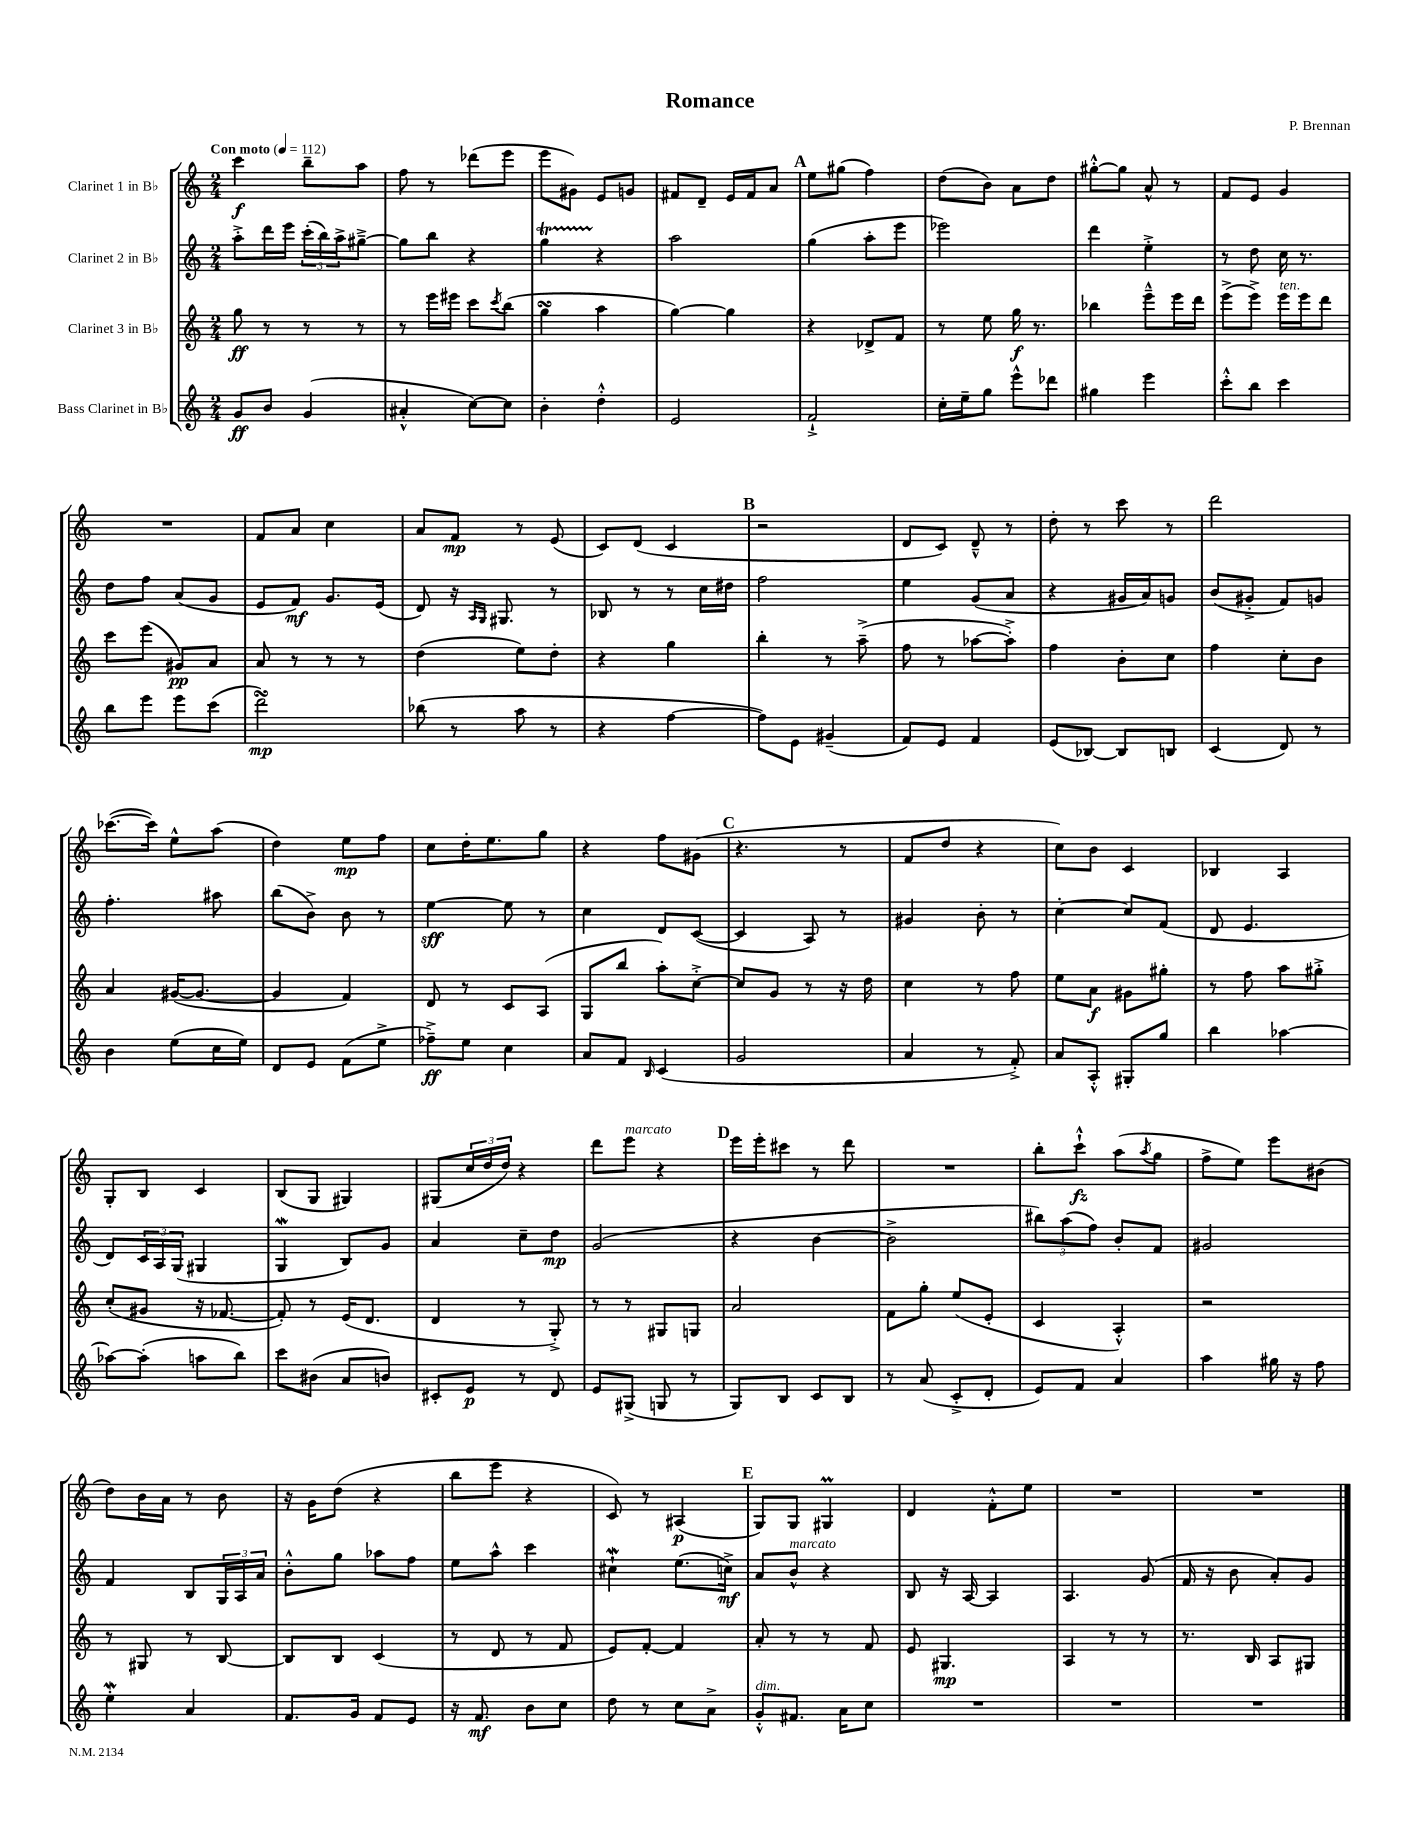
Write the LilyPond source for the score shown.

\header { title = "Romance" composer = "P. Brennan" }
<<
\new StaffGroup <<
\new Staff = "s0" \with { instrumentName = "Clarinet 1 in Bb" } {
    \clef treble \key c \major \numericTimeSignature \time 2/4 \tempo "Con moto" 4 = 112
    c'''4\f b''8-- a''8 |
    f''8 r8 des'''8( e'''8 |
    e'''8 gis'8) e'8 g'8 |
    fis'8 d'8-- e'16 fis'16 a'8 |
    \mark \markup { \bold "A" } e''8 gis''8( f''4) |
    d''8( b'8) a'8 d''8 |
    gis''8~-.-^ gis''8 a'8-^ r8 |
    f'8 e'8 g'4 |
    R2 |
    f'8 a'8 c''4 |
    a'8 f'8\mp r8 e'8( |
    c'8) d'8( c'4 |
    \mark \markup { \bold "B" } r2 |
    d'8 c'8) d'8---^ r8 |
    d''8-. r8 c'''8 r8 |
    d'''2 |
    ces'''8.~( ces'''16) e''8-^ a''8( |
    d''4) e''8\mp f''8 |
    c''8 d''16-. e''8. g''8 |
    r4 f''8 gis'8( |
    \mark \markup { \bold "C" } r4. r8 |
    f'8 d''8 r4 |
    c''8) b'8 c'4 |
    bes4 a4 |
    g8-. b8 c'4 |
    b8( g8 gis4) |
    gis8( \tuplet 3/2 { c''16 d''16 d''16) } r4 |
    d'''8 e'''8^\markup { \italic "marcato" } r4 |
    \mark \markup { \bold "D" } e'''16 e'''16-. cis'''8 r8 d'''8 |
    R2 |
    b''8-. c'''8-!-^\fz a''8( \acciaccatura { a''8 } g''8 |
    f''8-> e''8) e'''8 bis'8( |
    d''8) b'16 a'16 r8 b'8 |
    r16 g'16 d''8( r4 |
    b''8 e'''8 r4 |
    c'8) r8 ais4\p( |
    \mark \markup { \bold "E" } g8) g8 gis4\prall |
    d'4 f'8-.-^ e''8 |
    R2 |
    R2 \bar "|." |
}
\new Staff = "s1" \with { instrumentName = "Clarinet 2 in Bb" } {
    \clef treble \key c \major \numericTimeSignature \time 2/4
    a''8-.-> d'''16 e'''16 \tuplet 3/2 { c'''16-.( b''16) a''16-> } gis''8~---> |
    gis''8 b''8 r4 |
    g''4\startTrillSpan r4\stopTrillSpan |
    a''2 |
    \mark \markup { \bold "A" } g''4( a''8-. e'''8 |
    ees'''2) |
    d'''4 e''4-.-> |
    r8 d''8 c''16 r8. |
    d''8 f''8 a'8( g'8 |
    e'8 f'8\mf) g'8. e'16( |
    d'8) r16 \grace { a16 g16 } gis8. r8 |
    bes8 r8 r8 c''16 dis''16 |
    \mark \markup { \bold "B" } f''2 |
    e''4 g'8( a'8 |
    r4 gis'16 a'16) g'8 |
    b'8( gis'8-.-> f'8) g'8 |
    f''4.-. ais''8 |
    b''8( b'8->) b'8 r8 |
    e''4~\sff e''8 r8 |
    c''4 d'8 c'8~( |
    \mark \markup { \bold "C" } c'4 a8) r8 |
    gis'4 b'8-. r8 |
    c''4~-. c''8 f'8( |
    d'8 e'4. |
    d'8) \tuplet 3/2 { c'16 a16 g16( } gis4 |
    g4\mordent b8) g'8 |
    a'4 c''8-- d''8\mp |
    g'2( |
    \mark \markup { \bold "D" } r4 b'4~ |
    b'2-> |
    \tuplet 3/2 { bis''8) a''8( f''8) } b'8-. f'8 |
    gis'2 |
    f'4 b8 \tuplet 3/2 { g16 a16 a'16 } |
    b'8-.-^ g''8 aes''8 f''8 |
    e''8 a''8-^ c'''4 |
    cis''4-!\mordent e''8.( c''16->\mf) |
    \mark \markup { \bold "E" } a'8 b'8-^^\markup { \italic "marcato" } r4 |
    b8 r16 a16~ a4 |
    a4. g'8( |
    f'16 r16 b'8 a'8-.) g'8 \bar "|." |
}
\new Staff = "s2" \with { instrumentName = "Clarinet 3 in Bb" } {
    \clef treble \key c \major \numericTimeSignature \time 2/4
    g''8\ff r8 r8 r8 |
    r8 e'''16 eis'''16 c'''8 \acciaccatura { c'''8 } b''8( |
    g''4\turn a''4 |
    g''4~) g''4 |
    \mark \markup { \bold "A" } r4 des'8-> f'8 |
    r8 e''8 g''16\f r8. |
    bes''4 e'''8---^ e'''16 d'''16 |
    e'''8->( e'''8->) e'''16^\markup { \italic "ten." } e'''16 d'''8 |
    c'''8 e'''8( gis'8\pp) a'8 |
    a'8 r8 r8 r8 |
    d''4( e''8) d''8-. |
    r4 g''4 |
    \mark \markup { \bold "B" } b''4-. r8 a''8--->( |
    f''8 r8 aes''8~ aes''8-.->) |
    f''4 b'8-. c''8 |
    f''4 c''8-. b'8 |
    a'4 gis'16~( gis'8.~ |
    gis'4 f'4) |
    d'8 r8 c'8 a8( |
    g8 b''8 a''8-.) c''8~-.-> |
    \mark \markup { \bold "C" } c''8 g'8 r8 r16 d''16 |
    c''4 r8 f''8 |
    e''8 a'8\f gis'8 gis''8-. |
    r8 f''8 a''8 gis''8-.-> |
    c''8-.( gis'8 r16 fes'8.~ |
    fes'8-.) r8 e'16( d'8. |
    d'4 r8 g8-.->) |
    r8 r8 gis8 g8 |
    \mark \markup { \bold "D" } a'2 |
    f'8 g''8-. e''8( e'8-. |
    c'4 a4-.-^) |
    r2 |
    r8 gis8 r8 b8~ |
    b8 b8 c'4( |
    r8 d'8 r8 f'8 |
    e'8) f'8~-. f'4 |
    \mark \markup { \bold "E" } a'8-. r8 r8 f'8 |
    e'8 gis4.\mp |
    a4 r8 r8 |
    r8. b16 a8 gis8 \bar "|." |
}
\new Staff = "s3" \with { instrumentName = "Bass Clarinet in Bb" } {
    \clef treble \key c \major \numericTimeSignature \time 2/4
    g'8\ff b'8 g'4( |
    ais'4-.-^ c''8~) c''8 |
    b'4-. d''4-.-^ |
    e'2 |
    \mark \markup { \bold "A" } f'2-!-> |
    c''16-. e''16-- g''8 e'''8-^ des'''8 |
    gis''4 e'''4 |
    c'''8-.-^ b''8 c'''4 |
    b''8 e'''8 e'''8 c'''8( |
    d'''2\turn\mp) |
    bes''8( r8 a''8 r8 |
    r4 f''4~ |
    \mark \markup { \bold "B" } f''8) e'8 gis'4--( |
    f'8) e'8 f'4 |
    e'8( bes8~) bes8 b8 |
    c'4( d'8) r8 |
    b'4 e''8( c''16 e''16) |
    d'8 e'8 f'8( e''8-> |
    fes''8--->\ff) e''8 c''4 |
    a'8 f'8 \grace { b16 } c'4( |
    \mark \markup { \bold "C" } g'2 |
    a'4 r8 f'8-.->) |
    a'8 a8-.-^ gis8-. g''8 |
    b''4 aes''4~ |
    aes''8~ aes''8-.( a''8 b''8) |
    c'''8 bis'8( a'8 b'8) |
    cis'8-. e'8\p r8 d'8 |
    e'8 gis8->( g8 r8 |
    \mark \markup { \bold "D" } g8) b8 c'8 b8 |
    r8 a'8( c'8-.-> d'8-. |
    e'8) f'8 a'4 |
    a''4 gis''16 r16 f''8 |
    e''4-.\mordent a'4 |
    f'8. g'16 f'8 e'8 |
    r16 f'8.\mf b'8 c''8 |
    d''8 r8 c''8 a'8-> |
    \mark \markup { \bold "E" } g'8-.-^^\markup { \italic "dim." } fis'8. a'16 c''8 |
    R2 |
    R2 |
    R2 \bar "|." |
}
>>
>>
\layout { \context { \Score \remove "Bar_number_engraver" } }
